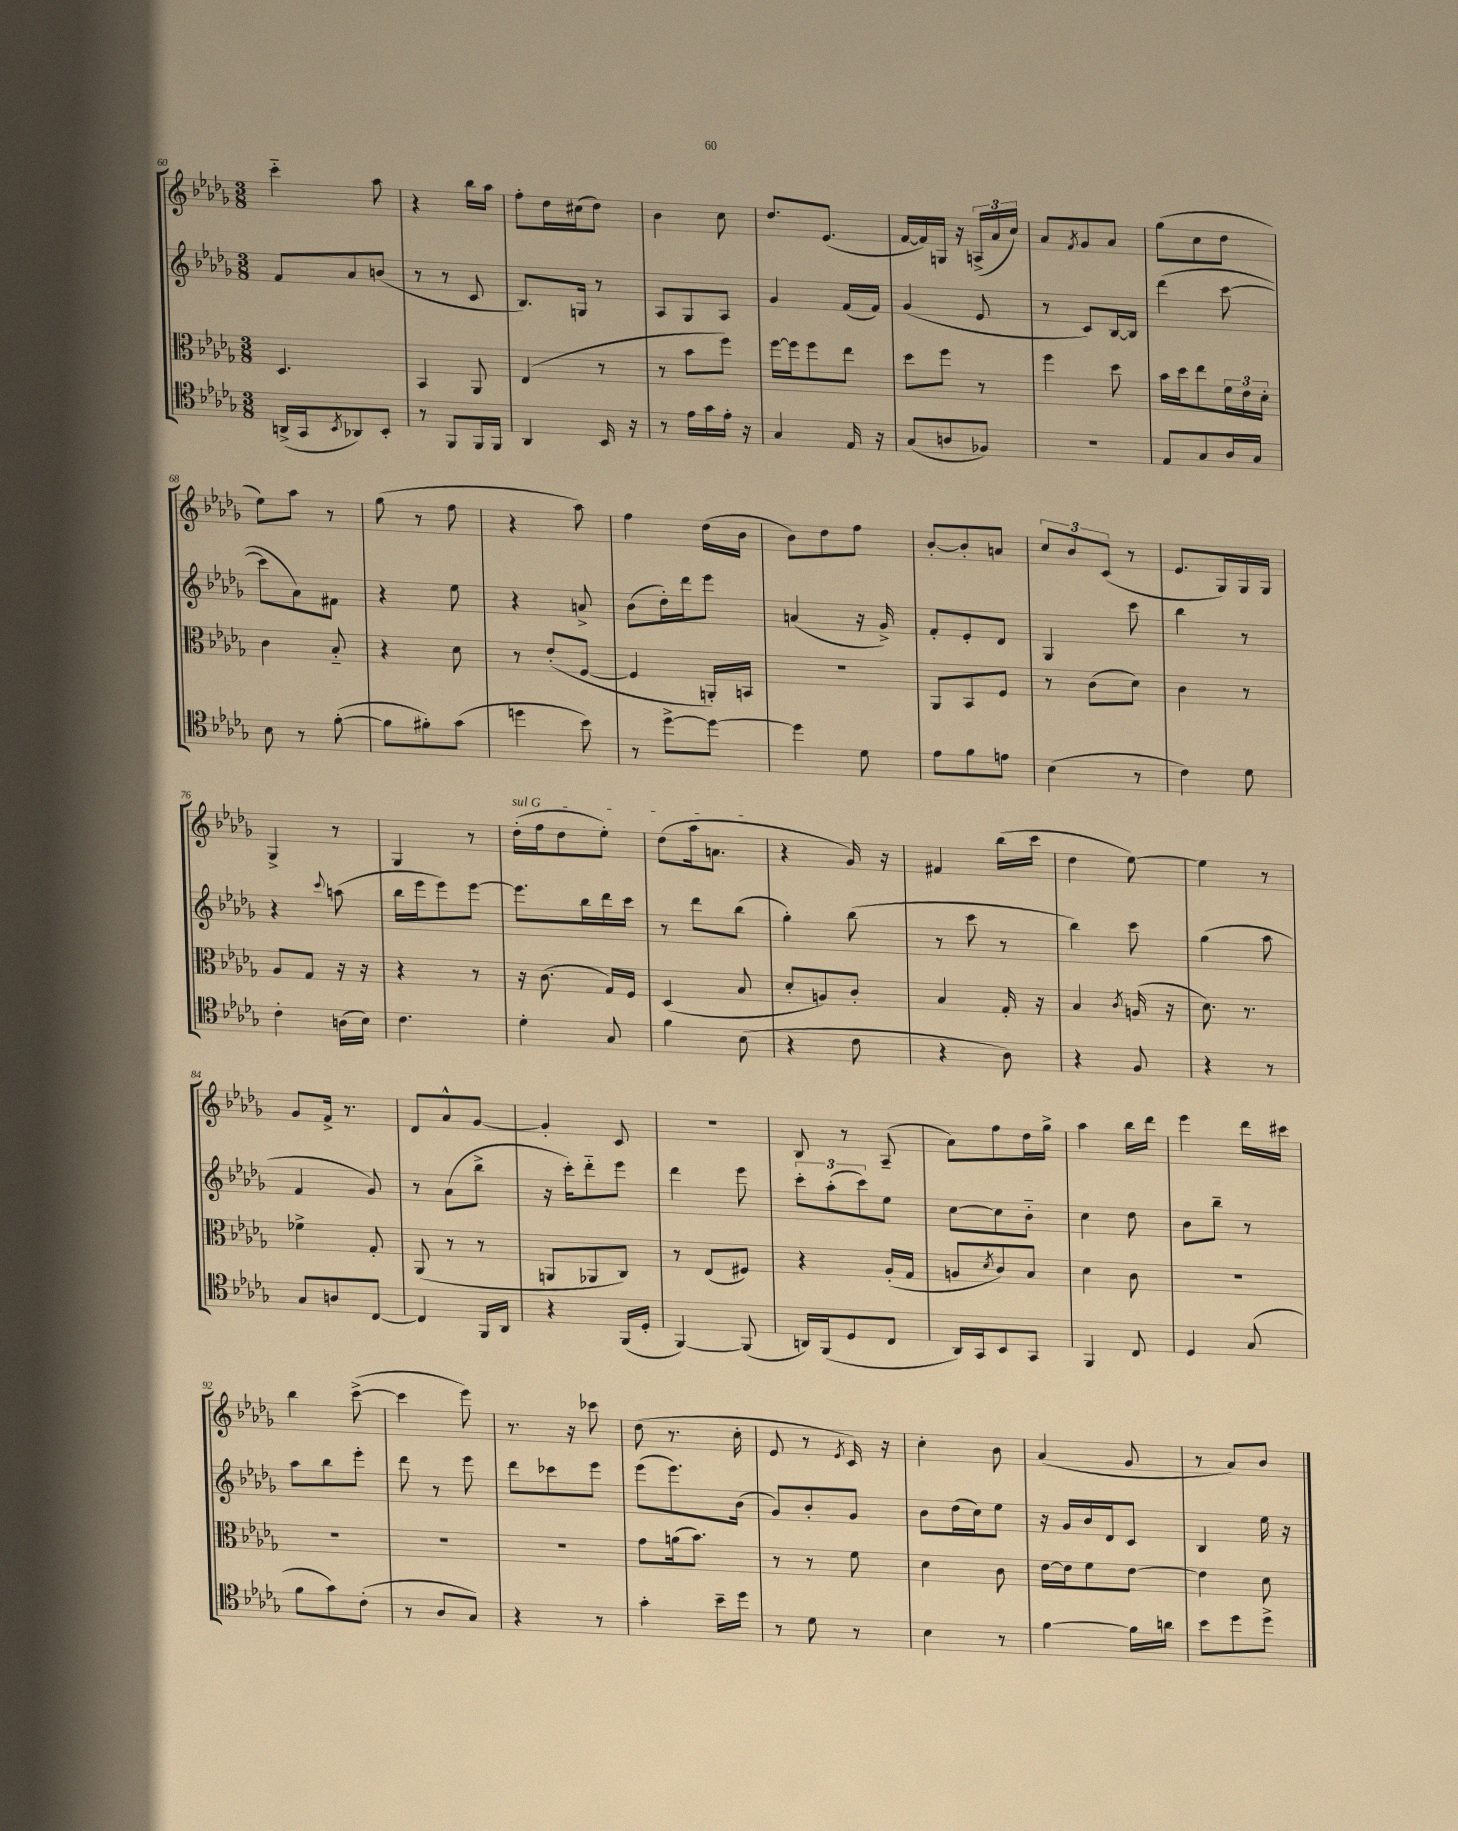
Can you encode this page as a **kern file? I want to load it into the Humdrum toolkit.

**kern	**kern	**kern	**kern
*staff4	*staff3	*staff2	*staff1
*clefC4	*clefC3	*clefG2	*clefG2
*k[b-e-a-d-g-]	*k[b-e-a-d-g-]	*k[b-e-a-d-g-]	*k[b-e-a-d-g-]
*M3/8	*M3/8	*M3/8	*M3/8
(16AA^/LL	4.D-/	8f/L	4ccc'~\
16GG-/J	.	.	.
8qBB-/	.	.	.
8AA-/)	.	8a-/	.
8BB-'/J	.	(8b/J	8aa-\
=	=	=	=
8r	4BB-/	8r	4r
8FF/L	.	8r	.
16FF/L	8AA-/	8c/	16bb-\LL
16FF/JJ	.	.	16aa-\JJ
=	=	=	=
4AA-/	(4E-/	8.B-/L)	8ff'\L
.	.	.	16dd-\L
.	.	16G/Jk	(16cc#\J
16BB-/	8r	8r	8dd-\J)
16r	.	.	.
=	=	=	=
8r	8r	8A-/L	4b-\
16e-\LL	8b-\L	8G-/	.
16g-\	.	.	.
16e-'\JJ	8ff\J)	8A-/J	8cc\
16r	.	.	.
=	=	=	=
4G-/	[16ff\LL	4g-/	8.dd-/L
.	16ff\]J	.	.
.	8ff\	.	.
.	.	.	(8.e-/J
16E-/	8ee-\J	(16f/LL	.
16r	.	16f/JJ)	.
=	=	=	=
(8G-/L	8dd-\L	(4g-/	[16f/LL
.	.	.	16f/])
8A/	8ff\J	.	16G/JJ
.	.	.	16r
8F-/J)	8r	8e-/	(24A^/LL
.	.	.	24a-/
.	.	.	24cc/JJ)
=	=	=	=
4.r	4ff\	8r	8a-/L
.	.	.	8qf/
.	.	8c/L)	8g-/
.	8dd-\	[16B-/L	8a-/J
.	.	16B-/]JJ	.
=	=	=	=
8E-/L	16b-\LL	(4ddd-\	(8gg-\L
.	16dd-\J	.	.
8G-/	8ee-\	.	8cc\
16A-/L	24f\L	[8ccc\	8dd-\J
.	24e-\	.	.
16G-/JJ	.	.	.
.	24d-'\JJ	.	.
=	=	=	=
8B-\	4c\	8ccc\]L	8ee-\L)
8r	.	8a-\)	8aa-\J
([8f'\	8B-'~/	8f#\J	8r
=	=	=	=
8f\]L	4r	4r	(8gg-\
8f#'\)	.	.	8r
(8g-\J	8d-\	8ee-\	8ff\
=	=	=	=
4dd\	8r	4r	4r
.	(8e-'/L	.	.
8b-\)	[8F/J	8a^/	8aa-\)
=	=	=	=
8r	4F/]	(8b-\L	4ff\
[8dd-^\L	.	16dd-'\L)	.
.	.	16ddd-\J	.
8dd-\_J	16AA'/LL)	8eee-\J	(16dd-\LL
.	16BB/JJ	.	16b-\JJ
=	=	=	=
4dd-\]	4.r	(4a/	8b-\L)
.	.	.	8dd-\
8d-\	.	16r	8ff\J
.	.	16g-^/)	.
=	=	=	=
8e-\L	8AA-/L	8f'/L	[8b-'/L
8f\	8BB-/	8e-'/	8b-'/]
8e\J	8F/J	8d-/J	8a/J
=	=	=	=
(4B-\	8r	4G-/	12cc/L
.	.	.	12b-/
.	(8c\L	.	.
.	.	.	(12c/J
8r	8d-\J)	8ccc\	8r
=	=	=	=
4c\)	4c\	4bb-\	8.e-/L
.	.	.	16G-/L)
8d-\	8r	8r	16G-/
.	.	.	16G-/JJ
=	=	=	=
4c'\	8A-/L	4r	4G-^/
.	8G-/J	.	.
.	.	8qqccc/	.
(16A\LL	16r	(8aa\	8r
16B-\JJ)	16r	.	.
=	=	=	=
4.c\	4r	16bb-\LL	4G-/
.	.	16eee-\J	.
.	.	8eee-\)	.
.	8r	[8eee-\J	8r
=	=	=	=
4d-'\	16r	8.eee-\]L	(16dd-'\LL
.	(8.c\	.	16ff\J
.	.	.	8dd-\
.	.	16bb-\L	.
8G-/	16G-/LL)	16ddd-\	8ee-'\J)
.	16F/JJ	16ccc\JJ	.
=	=	=	=
4f\	(4D-/	8r	(8dd-\L
.	.	8ddd-\L	16aa-\k
.	.	.	8.a\J
(8B-\	8B-/	(8bb-\J	.
=	=	=	=
4r	8d-'/L	4gg-'\)	4r
.	8A/)	.	.
8c\	8c'/J	(8bb-\	16g-/)
.	.	.	16r
=	=	=	=
4r	4B-/	8r	4f#/
.	.	8ccc\	.
8A-\)	16G-'/	8r	(16bb-\LL
.	16r	.	16ccc\JJ
=	=	=	=
4r	4B-/	4bb-\)	4dd-\
.	8qc/	.	.
8F/	(16A/	8ccc\	[8ee-\)
.	16r	.	.
=	=	=	=
4r	8.d-\)	(4gg-\	4ee-\]
.	8.r	.	.
8r	.	8aa-\	8r
=	=	=	=
8G-/L	4f-^\	4f/	8g-/L
8A/	.	.	16f^/Jk
.	.	.	8.r
[8C/J	8G-'/	8g-/)	.
=	=	=	=
4C/]	(8AA-/	8r	8d-/L
.	8r	(8a-\L	8a-^^/
16FF/LL	8r	8bb-^\J	[8g-/J
16AA-/JJ	.	.	.
=	=	=	=
4r	8AA/L	16r	4g-'/]
.	.	16ccc'\LK)	.
.	8AA-/	8ddd-'~\	.
(16FF/LL	8C/J)	8eee-\J	8c/
16D-'/JJ	.	.	.
=	=	=	=
[4FF/)	8r	4ddd-\	4.r
.	(8E-/L	.	.
(8FF/]	8F#/J)	8eee-\	.
=	=	=	=
16AA/LL)	4r	12ccc'\L	8B-/
(16FF/J	.	.	.
.	.	(12aa-'\	.
8D-/	.	.	8r
.	.	12ccc\)	.
8C/J	(16A-'/LL	8ee-\J	(8A-~/
.	16G-/JJ	.	.
=	=	=	=
16AA-/LL)	8A/L	[8cc\L	8a-\L)
16GG-/J	.	.	.
.	8qd-/	.	.
8BB-/	8c/)	8cc\]	8ff\
8GG-/J	8B-/J	8b-'~\J	16dd-\L
.	.	.	16gg-^\JJ
=	=	=	=
4FF/	4d-\	4cc\	4aa-\
8C/	8c\	8dd-\	16bb-\LL
.	.	.	16ddd-\JJ
=	=	=	=
4D-/	4.r	8b-\L	4eee-\
.	.	8bb-~\J	.
(8G-/	.	8r	16ddd-\LL
.	.	.	16ccc#\JJ
=	=	=	=
8f\L	4.r	8aa-\L	4bb-\
8g-\)	.	8bb-\	.
(8c'\J	.	8eee-'\J	([8ccc^\
=	=	=	=
8r	4.r	8ddd-\	4ccc\]
8A-/L	.	8r	.
8G-/J)	.	8eee-\	8eee-\)
=	=	=	=
4r	4.r	8ddd-\L	8.r
.	.	8ccc-\	.
.	.	.	16r
8r	.	8eee-\J	8ccc-\
=	=	=	=
4g-'\	8g-\L	(8eee-\L	(8dd-\
.	(16a\k	8.eee-\)	8.r
.	8.b-\J)	.	.
16b-~\LL	.	.	.
16dd-\JJ	.	(16b-\Jk	16cc'\
=	=	=	=
8r	8r	8g-/L)	8e-/
8d-\	8r	8b-'/	8r
.	.	.	8qe-/
8r	8f\	8g-/J	16c/)
.	.	.	16r
=	=	=	=
4B-\	4d-\	8b-\L	4cc'\
.	.	(16dd-\L	.
.	.	16cc\J)	.
8r	8c\	8ee-\J	8b-\
=	=	=	=
[4f\	[16e-\LL	16r	(4a-/
.	16e-\]J	16g-/LL	.
.	8f\	16b-/	.
.	.	16d-/J	.
16f\]LL	[8e-\J	8c/J	8g-/
16a\JJ	.	.	.
=	=	=	=
8b-\L	4e-\]	4B-/	8r
8dd-\	.	.	8a-/L)
8dd-^\J	8d-\	16ee-\	8b-/J
.	.	16r	.
==	==	==	==
*-	*-	*-	*-
